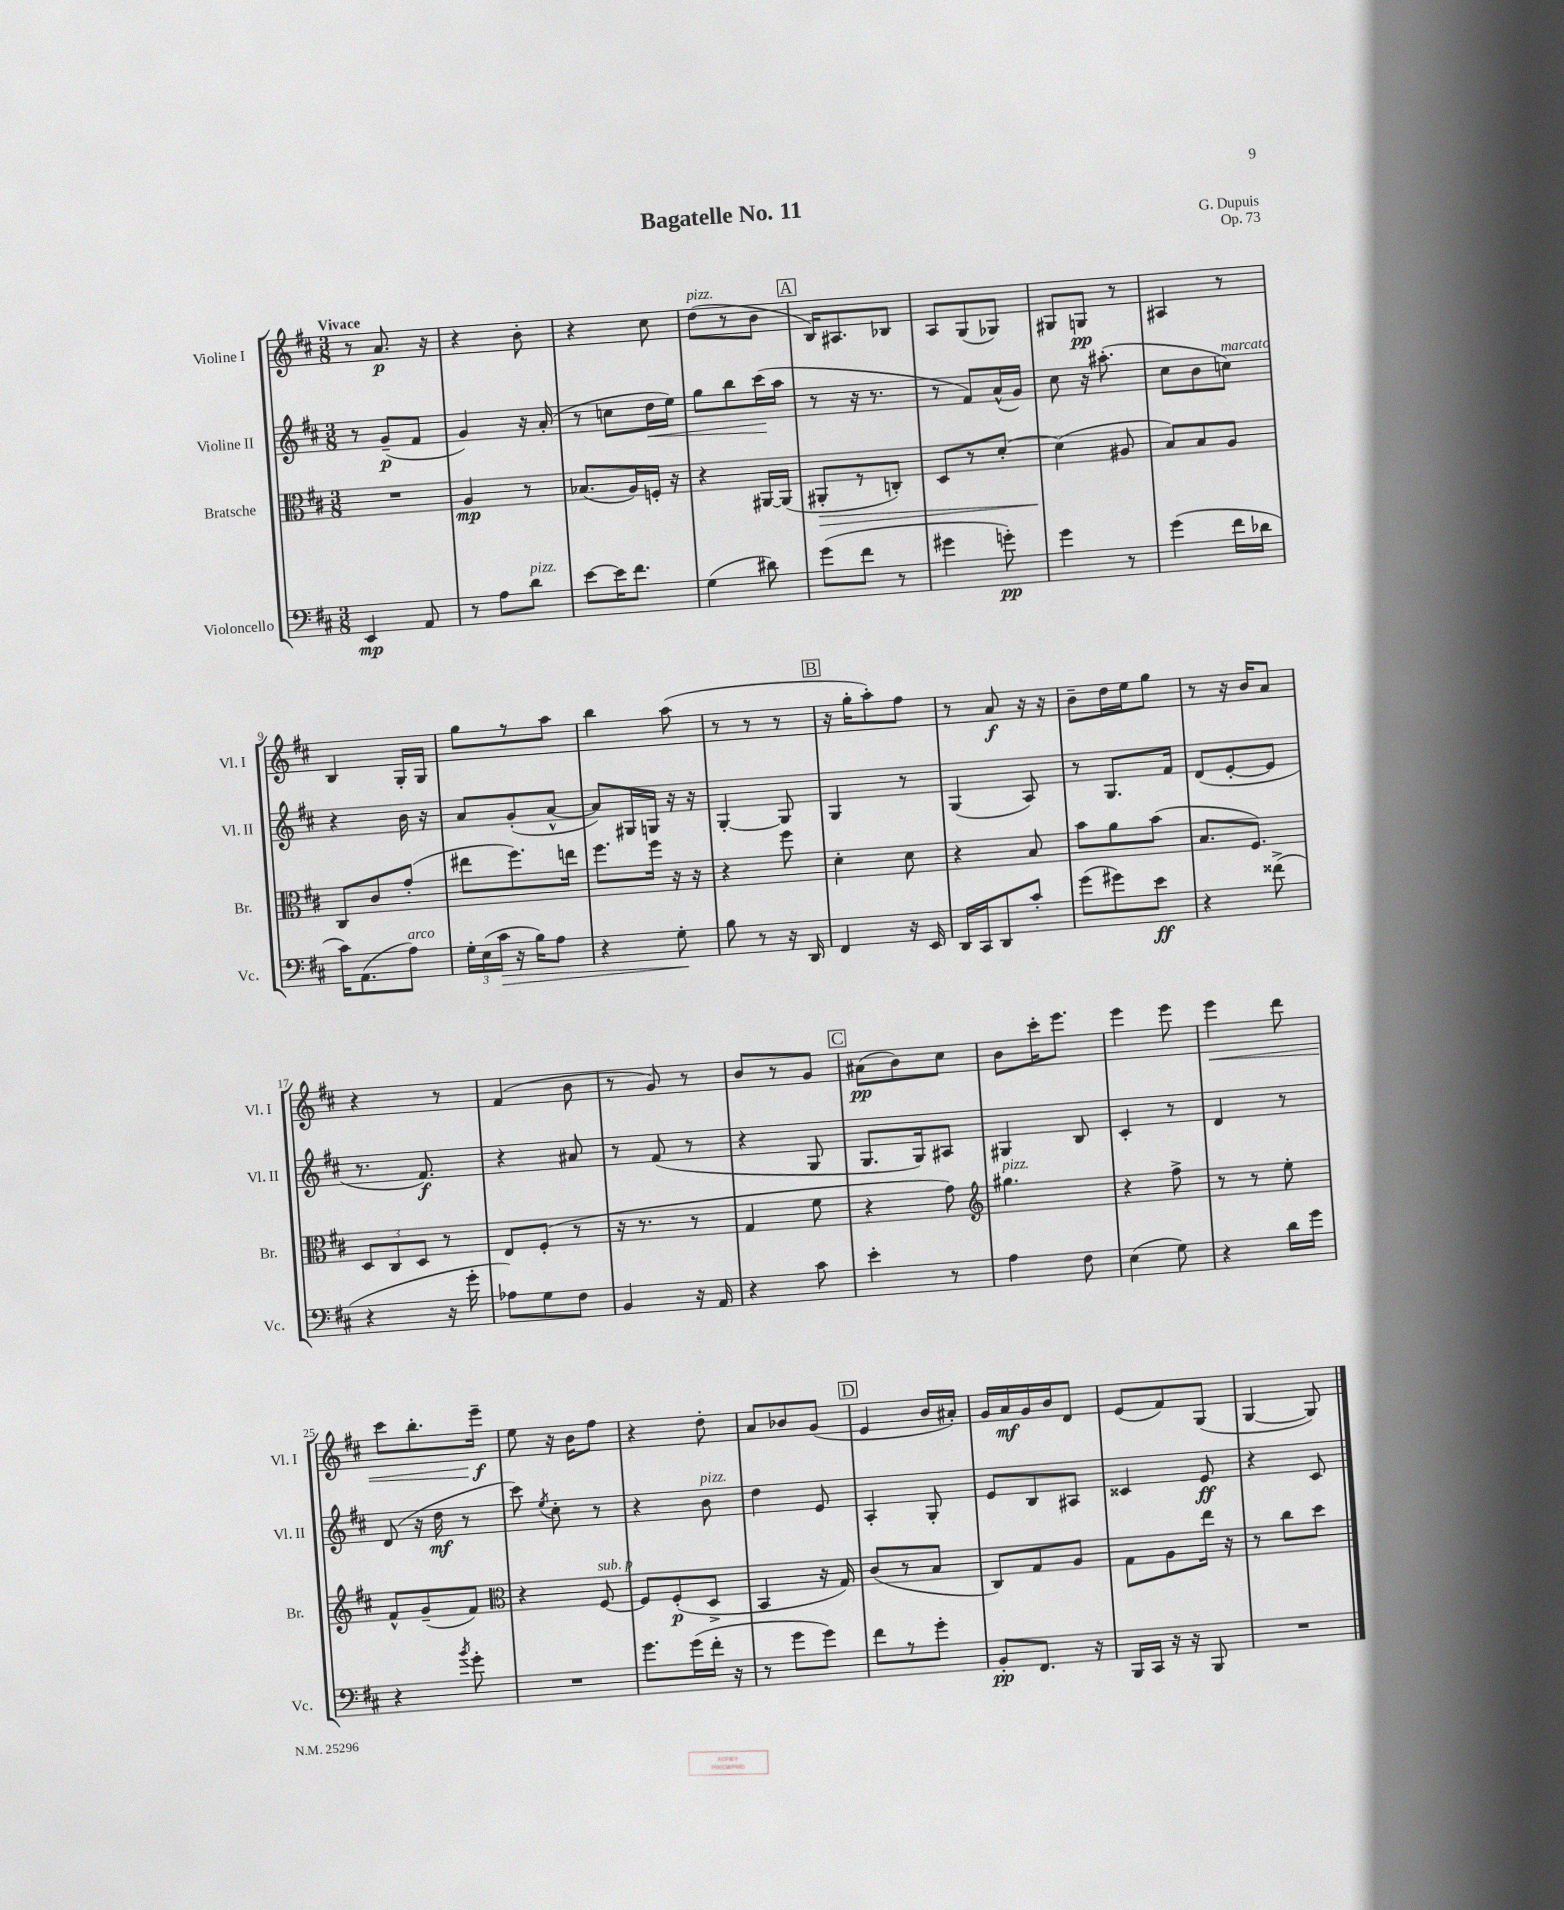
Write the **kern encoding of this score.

**kern	**kern	**kern	**kern
*staff4	*staff3	*staff2	*staff1
*clefF4	*clefC3	*clefG2	*clefG2
*k[f#c#]	*k[f#c#]	*k[f#c#]	*k[f#c#]
*M3/8	*M3/8	*M3/8	*M3/8
4EE/	4.r	8r	8r
.	.	(8g~/L	8.a/
8AA/	.	8f#/J	.
.	.	.	16r
=	=	=	=
8r	4A/	4g/)	4r
8A\L	.	.	.
8d\J	8r	16r	8b'\
.	.	(16a'/	.
=	=	=	=
[8e\L	(8.B-/L	8r	4r
16e\]K	.	8cc\L	.
8.f#\J	16A/L)	.	.
.	16F'/JJ	16dd\L	8cc#\
.	16r	16ee\JJ)	.
=	=	=	=
(4G\	4r	8gg\L	(8dd\L
.	.	8bb\	8r
8d#\)	[16AA#/LL	(16ccc#\L	8b\J
.	(16AA#/]JJ	16aa\JJ	.
=	=	=	=
(8g\L	8AA#'/L	8r	16B/LK)
.	.	.	8.A#/
8f#\J	8r	16r	.
.	.	8.r	.
8r	8C'/J)	.	8B-/J
=	=	=	=
4g#\	8D/L	8r	8A/L
.	8r	8f#/L)	(8G/
8g'\)	[8d'/J	(16a^^/L	8G-/J)
.	.	16g/JJ)	.
=	=	=	=
4g\	(4d\]	8cc#\	8G#/L
.	.	16r	8G/J
.	.	(8.aa#'\	.
8r	8A#/	.	8r
=	=	=	=
(4g\	8B/L)	8cc#\L	4A#/
.	8B/	8b\	.
16f#\LL	8A/J	8cc\J)	8r
16d-\JJ	.	.	.
=	=	=	=
16c#\LK)	8C#/L	4r	4B/
(8.AA\	.	.	.
.	8c#/	.	.
8A\J)	(8g'/J	16b\	16G'/LL
.	.	16r	16G/JJ
=	=	=	=
24G'\LL	8ee#\L	8a/L	8gg\L
(24E\	.	.	.
24c#\JJ	.	.	.
16r	8.ff#\)	(8g'/	8r
16B\LK)	.	.	.
8A\J	.	[8a^^/J	8aa\J
.	16ee\Jk	.	.
=	=	=	=
4r	8.ff#\L	8a/]L)	4bb\
.	.	16G#/L	.
.	16ff#\Jk	16G/JJ	.
8G'\	16r	16r	(8aa\
.	16r	16r	.
=	=	=	=
8B\	4r	[4G'/	8r
8r	.	.	8r
16r	8ff#\	8G/]	8r
16DD/	.	.	.
=	=	=	=
4FF#/	4d'\	4G/	16r
.	.	.	16gg'\LK
.	.	.	8aa'\)
16r	8d\	8r	8ff#\J
16EE/	.	.	.
=	=	=	=
16DD/LL	4r	(4G/	8r
16CC#/J	.	.	.
8DD/	.	.	8a/
8c#'/J	8B/	8A/)	16r
.	.	.	16r
=	=	=	=
(8g\L	8b\L	8r	8b~\L
8g#\)	8a\	8.G/L	16dd\L
.	.	.	16ee\J
8e\J	(8b\J	.	8gg\J
.	.	16f#/Jk	.
=	=	=	=
4r	8.B/L	(8d/L	8r
.	.	[8e'/	16r
.	8.F#/J)	.	16b/LK
(8f##^\	.	8e/]J	8a/J
=	=	=	=
4r	12D/L	8.r	4r
.	12C#/	.	.
.	12D/J	.	.
.	.	8.f#/)	.
16r	8r	.	8r
16g'\	.	.	.
=	=	=	=
8A-\L)	8E/L	4r	(4f#/
8G\	(8F#'/J	.	.
8F#\J	8r	8a#/	8b\
=	=	=	=
4BB/	16r	8r	8r
.	8.r	.	.
.	.	(8f#/	8g/)
16r	8r	8r	8r
16AA/	.	.	.
=	=	=	=
4r	4G/	4r	8b/L
.	.	.	8r
8c#\	8f#\	8G/	8g/J
=	=	=	=
4e'\	4r	8.G/L	(8a#\L
.	.	.	8b\)
.	.	16G/k)	.
8r	8g\)	8A#/J	8cc#\J
=	=	=	=
*	*clefG2	*	*
4A\	4.gg#\	4G#/	8b\L
.	.	.	16ccc#'\K
.	.	.	8.eee\J
8F#\	.	8B/	.
=	=	=	=
(4E\	4r	4c#'/	4eee\
8G\)	8ff#^\	8r	8eee\
=	=	=	=
4r	8r	4d/	4eee\
.	8r	.	.
16d\LL	8ee'\	8r	8ddd\
16g\JJ	.	.	.
=	=	=	=
4r	8f#^^/L	(8d/	8ccc#\L
.	(8g~/	16r	8.bb'\
.	.	16dd\	.
8qb/	.	.	.
8g'\	8f#/J)	8r	.
.	.	.	16eee~\Jk
=	=	=	=
*	*clefC3	*	*
4.r	4r	8ccc#\)	8ee\
.	.	8qee/	.
.	.	8cc#'\	16r
.	.	.	16b\LK
.	[8F#/	8r	8ff#\J
=	=	=	=
8.g\L	8F#/]L	4r	4r
.	(8F#'/	.	.
(16g\L	.	.	.
16f#'\JJ	8D^/J	8b\	8dd'\
16r	.	.	.
=	=	=	=
8r	4BB/	4dd\	8a/L
8g\L	.	.	8b-/
8g\J)	16r	8e/	(8g/J
.	16G/)	.	.
=	=	=	=
8f#\L	(8c#/L	4A'/	4e/
8r	8r	.	.
8g'\J	8B/J	8G'/	16b/LL
.	.	.	16a#'/JJ)
=	=	=	=
8BB'/L	8C#/L)	8e/L	16g/LL
.	.	.	16a/
8.FF#/J	8G/	8B/	16g/
.	.	.	16b/J
.	8A/J	8A#/J	8d/J
16r	.	.	.
=	=	=	=
16BBB/LL	8G\L	4c##/	(8e/L
16CC#/JJ	.	.	.
16r	8A\	.	8f#/)
16r	.	.	.
8BBB/	16ee\Jk	8e/	(8G/J
.	16r	.	.
=	=	=	=
4.r	8r	4r	[4G/
.	8cc#\L	.	.
.	8dd\J	8c#/	8G/])
==	==	==	==
*-	*-	*-	*-
